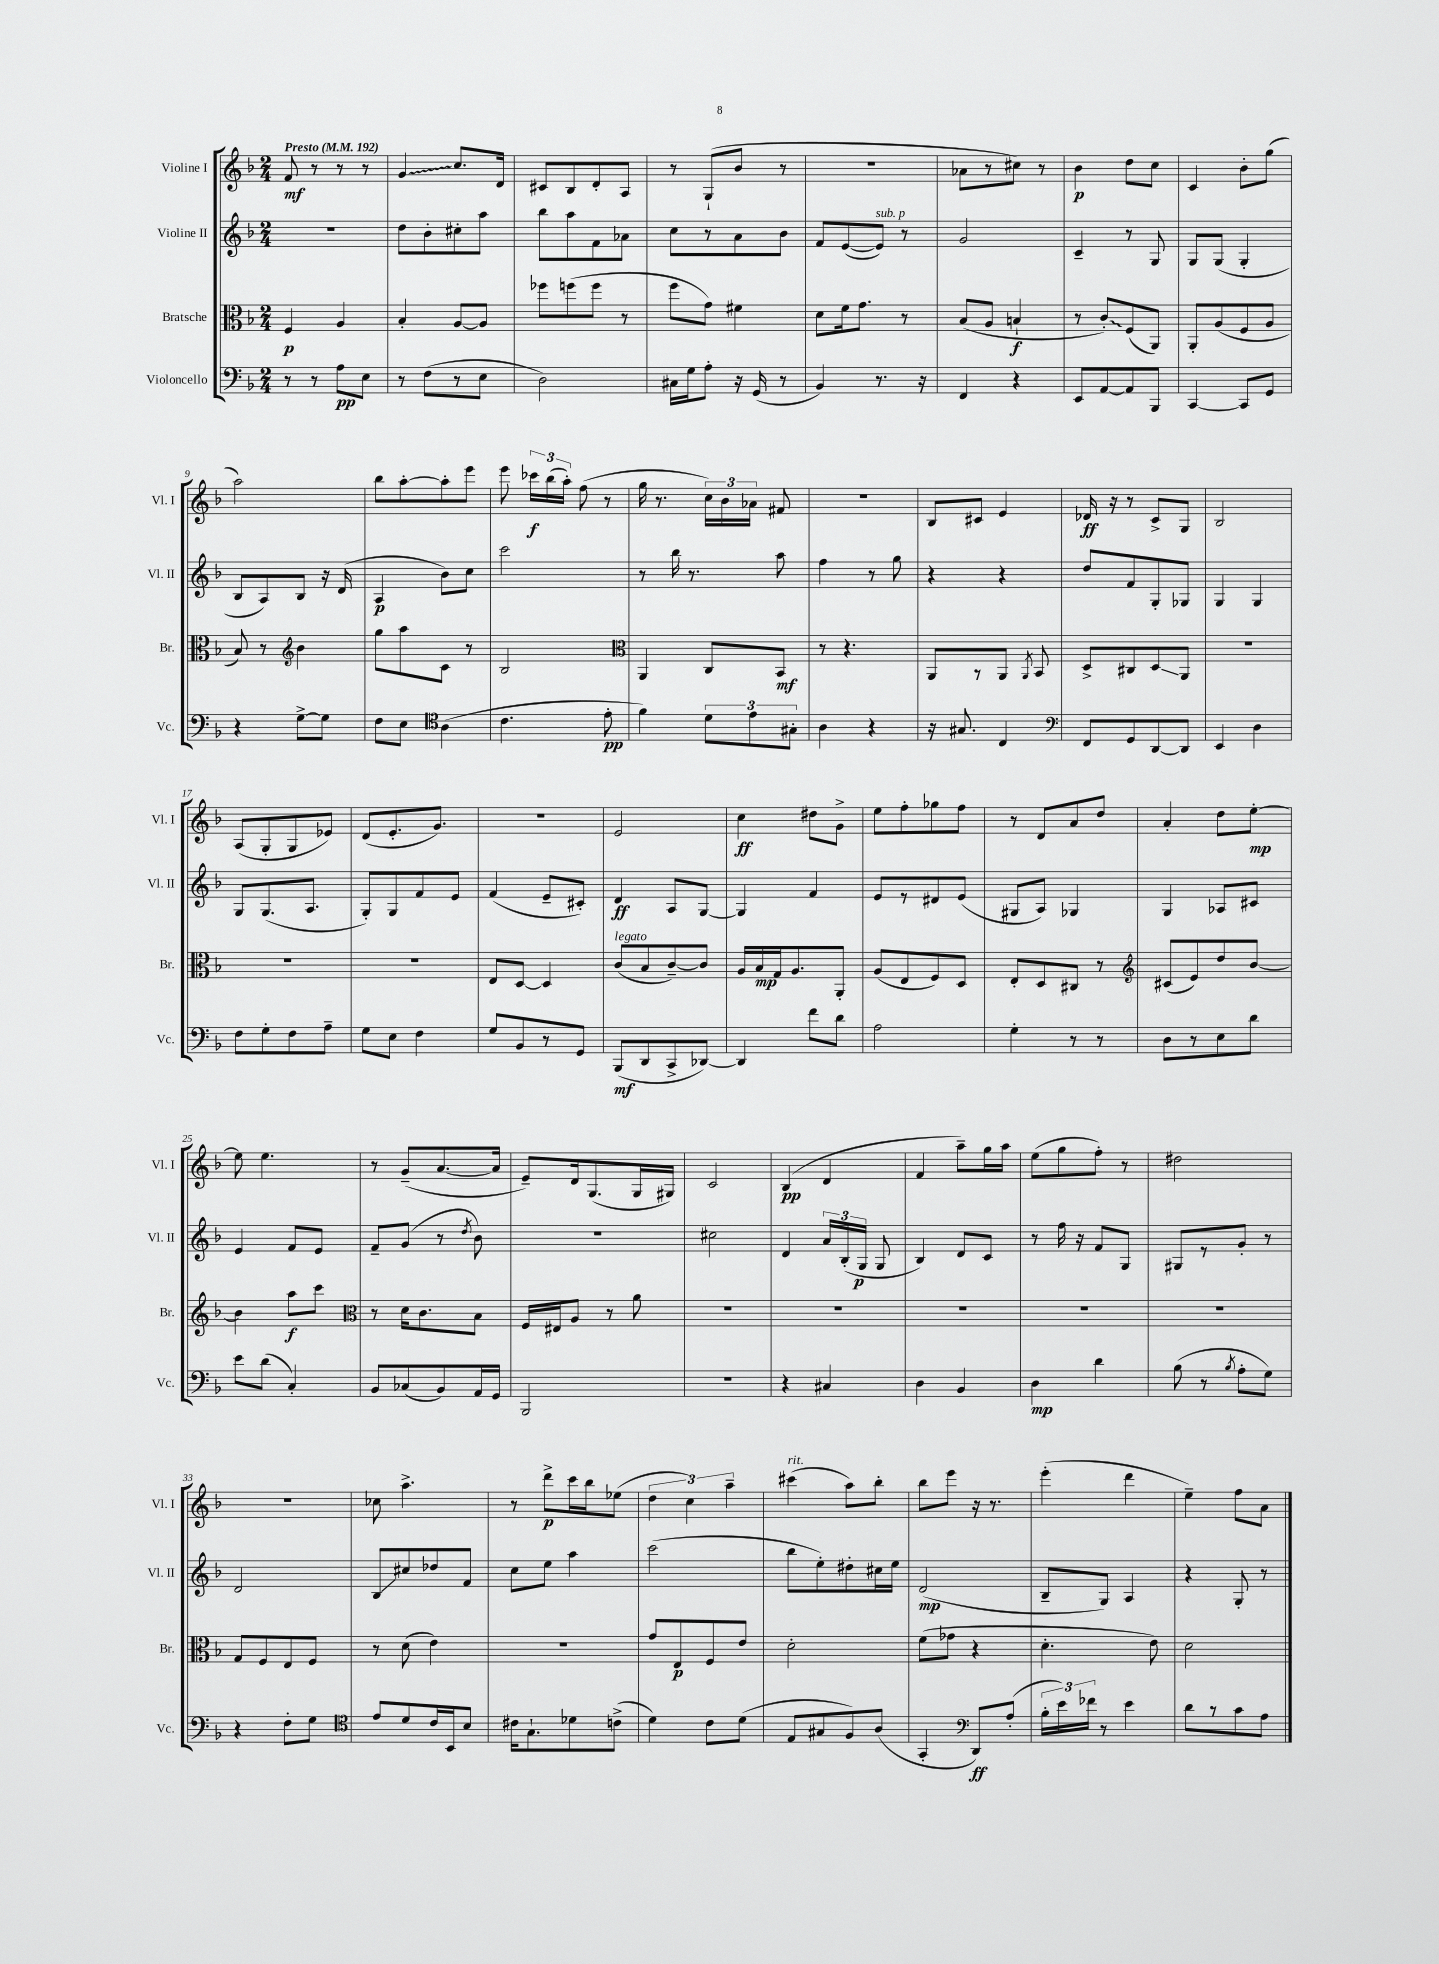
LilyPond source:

<<
\new StaffGroup <<
\new Staff = "s0" \with { instrumentName = "Violine I" shortInstrumentName = "Vl. I" } {
    \clef treble \key f \major \numericTimeSignature \time 2/4 \tempo "Presto" 4 = 192
    \autoBeamOff f'8\mf r8 r8 r8 |
    \once \override Glissando.style = #'zigzag g'4\glissando c''8.[ d'16] |
    cis'8[ bes8 d'8-. a8] |
    r8 g8[-!( bes'8] r8 |
    R2 |
    aes'8[ r8 cis''8]) r8 |
    bes'4\p d''8[ c''8] |
    c'4 bes'8[-. g''8]( |
    a''2) |
    bes''8[ a''8~-. a''8-. e'''8] |
    e'''8 \tuplet 3/2 { ces'''16[\f bes''16( a''16]-.) } f''8( r8 |
    g''16 r8. \tuplet 3/2 { c''16[) bes'16 aes'16] } fis'8 |
    R2 |
    bes8[ cis'8] e'4 |
    des'16\ff r16 r8 c'8[-> g8] |
    bes2 |
    a8[( g8-. g8 ees'8]) |
    d'8[( e'8.-. g'8.]) |
    R2 |
    e'2 |
    c''4\ff dis''8[ g'8]-> |
    e''8[ f''8-. ges''8 f''8] |
    r8 d'8[ a'8 d''8] |
    a'4-. d''8[ e''8]~-.\mp |
    e''8 e''4. |
    r8 g'8[--( a'8.~ a'16] |
    e'8[--) d'16 g8.( g16 gis16]) |
    c'2 |
    bes4\pp( d'4 |
    f'4 a''8[--) g''16 a''16] |
    e''8[( g''8 f''8]-.) r8 |
    dis''2 |
    R2 |
    ces''8 a''4.-> |
    r8 d'''8[->\p c'''16 bes''16 ees''8]( |
    \tuplet 3/2 { d''4 c''4) a''4-- } |
    cis'''4^\markup { \italic "rit." }( a''8[) bes''8]-. |
    bes''8[ e'''8] r16 r8. |
    e'''4-.( d'''4 |
    e''4--) f''8[ a'8] \bar "|." |
}
\new Staff = "s1" \with { instrumentName = "Violine II" shortInstrumentName = "Vl. II" } {
    \clef treble \key f \major \numericTimeSignature \time 2/4
    \autoBeamOff R2 |
    d''8[ bes'8-. cis''8-. a''8] |
    bes''8[ a''8 f'8 aes'8] |
    c''8[ r8 a'8 bes'8] |
    f'8[ e'8~( e'8]^\markup { \italic "sub. p" }) r8 |
    g'2 |
    c'4-- r8 g8 |
    g8[ g8]( g4-. |
    bes8[ a8) bes8] r16 d'16( |
    a4\p bes'8[) c''8] |
    c'''2 |
    r8 bes''16 r8. a''8 |
    f''4 r8 g''8 |
    r4 r4 |
    d''8[ f'8 g8-. ges8] |
    g4 g4 |
    g8[ g8.( a8.] |
    g8[-.) g8 f'8 e'8] |
    f'4( e'8[-- cis'8]-.) |
    d'4\ff a8[ g8]~ |
    g4 f'4 |
    e'8[ r8 dis'8 e'8]( |
    gis8[ a8]) ges4 |
    g4 aes8[ cis'8] |
    e'4 f'8[ e'8] |
    f'8[-- g'8]( r8 \acciaccatura { d''8 } bes'8) |
    R2 |
    cis''2 |
    d'4 \tuplet 3/2 { a'16[ bes16-.( g16]\p } g8 |
    bes4) d'8[ c'8] |
    r8 f''16 r16 f'8[ g8] |
    gis8[ r8 g'8]-. r8 |
    d'2 |
    bes8[\glissando cis''8 des''8 f'8] |
    c''8[ e''8] a''4 |
    c'''2( |
    bes''8[ e''8-.) dis''8-. cis''16 e''16] |
    d'2\mp( |
    bes8[-- g8]) a4 |
    r4 g8-. r8 \bar "|." |
}
\new Staff = "s2" \with { instrumentName = "Bratsche" shortInstrumentName = "Br." } {
    \clef alto \key f \major \numericTimeSignature \time 2/4
    \autoBeamOff f4\p a4 |
    bes4-. a8[~ a8] |
    fes''8[ f''8( f''8] r8 |
    f''8[ g'8]) fis'4 |
    d'8[ f'16 g'8.] r8 |
    bes8[( a8] b4-!\f |
    r8 \once \override Glissando.style = #'zigzag c'8[-.\glissando) f8( a,8]) |
    a,8[-. a8( f8 a8] |
    bes8) r8 \clef treble bes'4 |
    g''8[ a''8 c'8] r8 |
    bes2 |
    \clef alto a,4 c8[ bes,8]\mf |
    r8 r4. |
    a,8[ r8 a,8] \acciaccatura { a,8 } bes,8 |
    d8[-> cis8 d8\glissando a,8] |
    R2 |
    R2 |
    R2 |
    e8[ d8]~ d4 |
    c'8[^\markup { \italic "legato" }( bes8 c'8~--) c'8] |
    a16[ bes16\mp g16 a8. a,8]-. |
    a8[( e8 f8) d8] |
    e8[-. d8 cis8] r8 |
    \clef treble cis'8[( e'8) d''8 bes'8]~ |
    bes'4 a''8[\f c'''8] |
    \clef alto r8 d'16[ c'8. bes8] |
    f16[ eis16 a8] r8 a'8 |
    r2 |
    R2 |
    R2 |
    R2 |
    R2 |
    g8[ f8 e8 f8] |
    r8 d'8( e'4) |
    R2 |
    g'8[ e8\p f8 e'8] |
    d'2-. |
    f'8[( ges'8] r4 |
    d'4.-. e'8) |
    d'2 \bar "|." |
}
\new Staff = "s3" \with { instrumentName = "Violoncello" shortInstrumentName = "Vc." } {
    \clef bass \key f \major \numericTimeSignature \time 2/4
    \autoBeamOff r8 r8 a8[\pp e8] |
    r8 f8[( r8 e8] |
    d2) |
    cis16[ g16 a8]-. r16 g,16( r8 |
    bes,4) r8. r16 |
    f,4 r4 |
    e,8[ a,8~ a,8 bes,,8] |
    c,4~ c,8[ g,8] |
    r4 g8[~-> g8] |
    f8[ e8] \clef tenor a4( |
    c'4. e'8-.\pp |
    f'4) \tuplet 3/2 { d'8[ e'8 gis8]-. } |
    a4 r4 |
    r16 gis8. c4 |
    \clef bass f,8[ g,8 d,8~ d,8] |
    e,4 d4 |
    f8[ g8-. f8 a8]-- |
    g8[ e8] f4 |
    g8[ bes,8 r8 g,8] |
    bes,,8[\mf( d,8 c,8-> des,8]~) |
    des,4 f'8[ d'8] |
    a2 |
    g4-. r8 r8 |
    d8[ r8 e8 d'8] |
    e'8[ d'8]( c4-.) |
    bes,8[ ces8( bes,8) a,16 g,16] |
    bes,,2 |
    R2 |
    r4 cis4 |
    d4 bes,4 |
    d4\mp d'4 |
    bes8( r8 \acciaccatura { bes8 } a8[-. g8]) |
    r4 f8[-. g8] |
    \clef tenor e'8[ d'8 c'16 bes,16 bes8] |
    cis'16[ g8.-! des'8 c'8]->( |
    d'4) c'8[ d'8]( |
    e8[ gis8 f8) a8]( |
    g,4-. \clef bass d,8[\ff) a8]-.( |
    \tuplet 3/2 { bes16[-. e'16) fes'16] } r8 e'4 |
    d'8[ r8 c'8 a8] \bar "|." |
}
>>
>>
